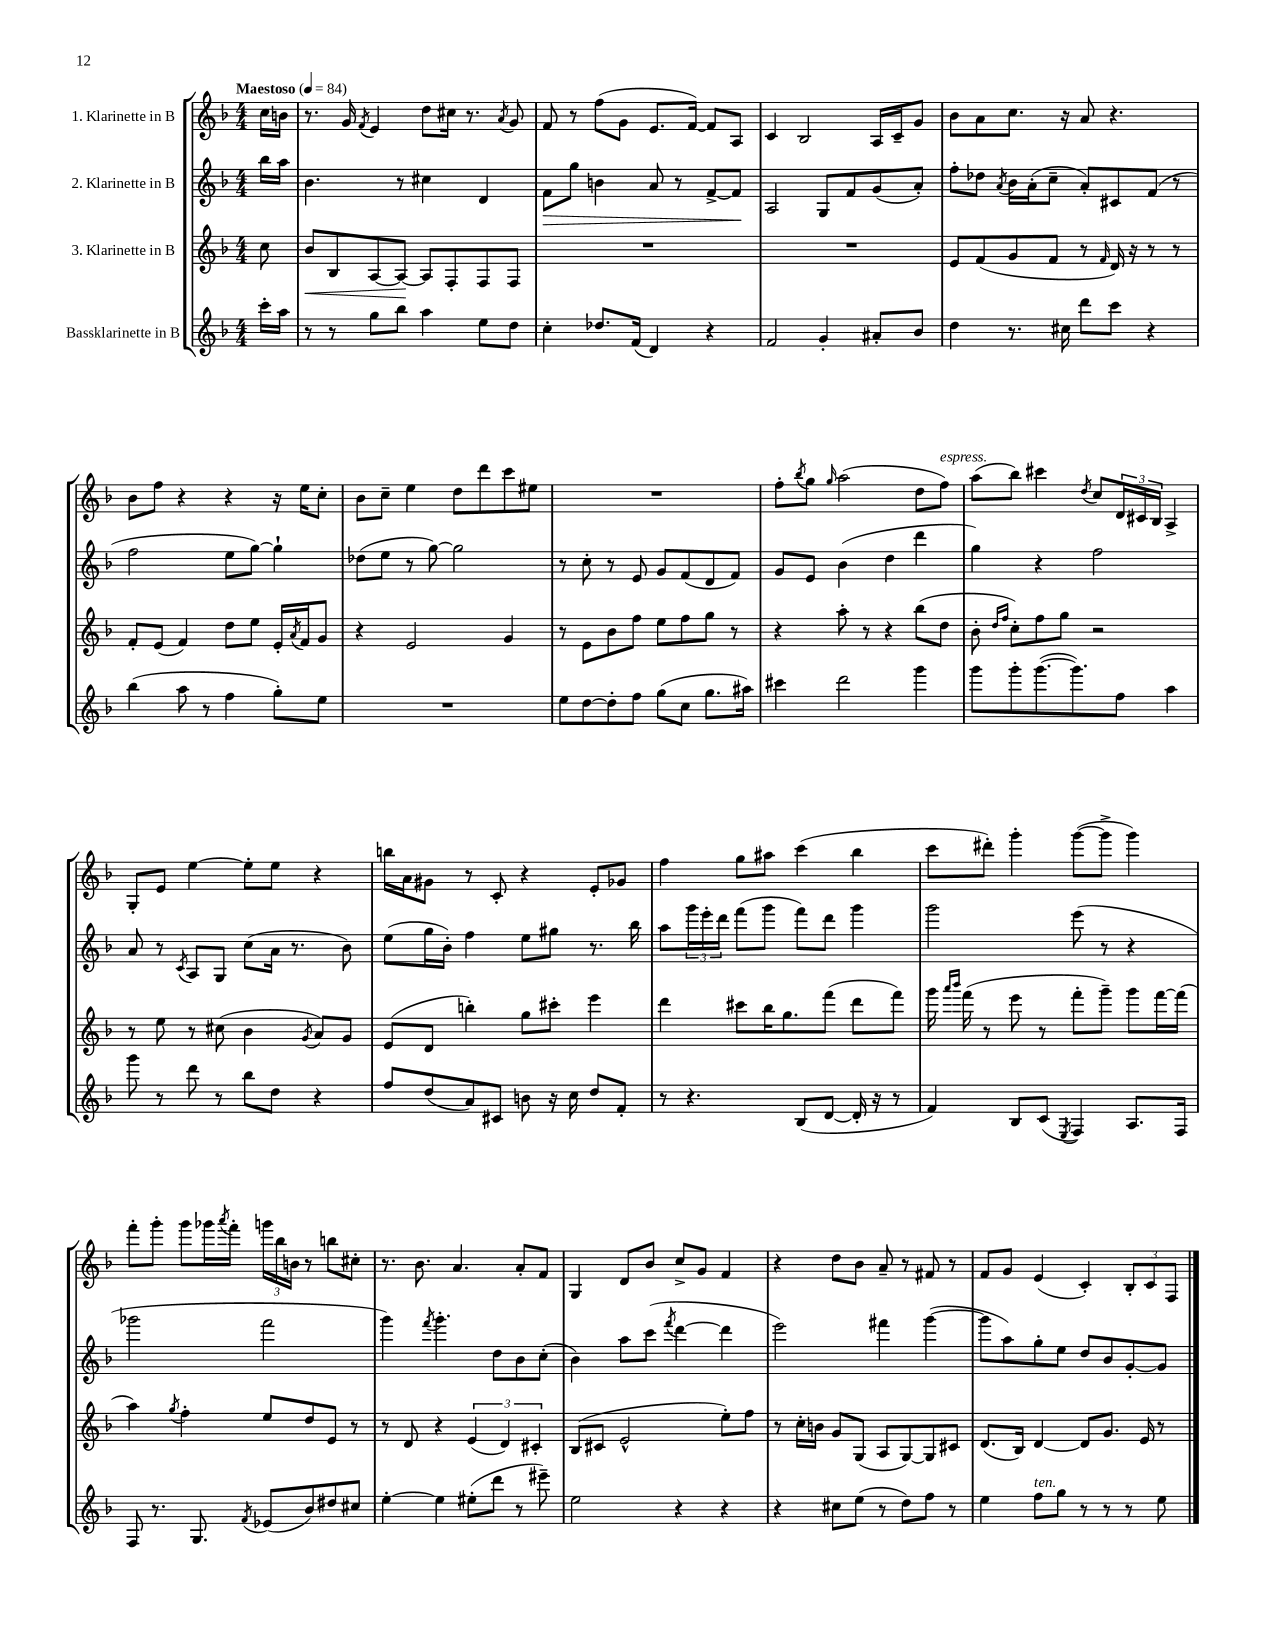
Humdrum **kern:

**kern	**kern	**kern	**kern
*staff4	*staff3	*staff2	*staff1
*clefG2	*clefG2	*clefG2	*clefG2
*k[b-]	*k[b-]	*k[b-]	*k[b-]
*M4/4	*M4/4	*M4/4	*M4/4
*MM84	*MM84	*MM84	*MM84
16ccc'	8cc	16bb-	16cc
16aa	.	16aa	16b
=	=	=	=
8r	8b-	4.b-	8.r
8r	8B-	.	.
.	.	.	16g
.	.	.	8qf
8gg	[8A	.	4e
8bb-	8A_	8r	.
4aa	8A]	4cc#	8dd
.	8F'	.	16cc#
.	.	.	8.r
8ee	8F	4d	.
.	.	.	8qa
8dd	8F	.	8g
=	=	=	=
4cc'	1r	8f	8f
.	.	8gg	8r
8.dd-	.	4b	(8ff
.	.	.	8g
(16f	.	.	.
4d)	.	8a	8.e
.	.	8r	.
.	.	.	[16f)
4r	.	[8f^	8f]
.	.	8f]	8A
=	=	=	=
2f	1r	2A	4c
.	.	.	2B-
4g'	.	8G	.
.	.	8f	.
8a#'	.	(8g	16A
.	.	.	16c~
8b-	.	8a')	8g
=	=	=	=
4dd	8e	8ff'	8b-
.	(8f	8dd-	8a
.	.	8qa	.
8.r	8g	16b-	8.cc
.	.	(16a'	.
.	8f	8cc~	.
16cc#	.	.	16r
8ddd	8r	8a')	8a
.	16qqf	.	.
8ccc	16d)	8c#	4.r
.	16r	.	.
4r	8r	(8f	.
.	8r	8r	.
=	=	=	=
(4bb-	8f'	2ff	8b-
.	(8e	.	8ff
8aa	4f)	.	4r
8r	.	.	.
4ff	8dd	8ee	4r
.	8ee	[8gg)	.
8gg')	16e'	4gg`]	16r
.	8qa	.	.
.	16f	.	16ee
8ee	8g	.	8cc'
=	=	=	=
1r	4r	(8dd-	8b-
.	.	8ee	8cc~
.	2e	8r	4ee
.	.	[8gg)	.
.	.	2gg]	8dd
.	.	.	8ddd
.	4g	.	8ccc
.	.	.	8ee#
=	=	=	=
8ee	8r	8r	1r
[8dd	8e	8cc'	.
8dd']	8b-	8r	.
8ff	8ff	8e	.
(8gg	8ee	8g	.
8cc	8ff	(8f	.
8.gg	8gg	8d	.
.	8r	8f)	.
16aa#)	.	.	.
=	=	=	=
4ccc#	4r	8g	8ff'
.	.	.	8qbb-
.	.	8e	8gg
.	.	.	16qqgg
2ddd	8aa'	(4b-	(2aa
.	8r	.	.
.	4r	4dd	.
4ggg	(8bb-	4ddd	8dd
.	8dd	.	8ff)
=	=	=	=
8ggg	8b-'	4gg)	(8aa
.	16qqdd	.	.
.	16qqff	.	.
8ggg'	8cc')	.	8bb-)
([8.ggg	8ff	4r	4ccc#
.	8gg	.	.
8.ggg])	.	.	.
.	.	.	8qdd
.	2r	2ff	8cc
8ff	.	.	24d
.	.	.	24c#
.	.	.	24B-
4aa	.	.	4A^
=	=	=	=
8ggg	8r	8a	8G'
8r	8ee	8r	8e
.	.	8qc	.
8ddd	8r	8A	[4ee
8r	(8cc#	8G	.
8bb-	4b-	(8cc	8ee']
8dd	.	16a	8ee
.	.	8.r	.
.	8qg	.	.
4r	8a)	.	4r
.	8g	8b-)	.
=	=	=	=
8ff	(8e	(8ee	16bb
.	.	.	16a
(8dd	8d	16gg	8g#
.	.	16b-')	.
8a)	4bb')	4ff	8r
8c#	.	.	8c'
8b	8gg	8ee	4r
16r	8ccc#'	8gg#	.
16cc	.	.	.
8dd	4eee	8.r	8e'
8f'	.	.	8g-
.	.	16bb-	.
=	=	=	=
8r	4ddd	8aa	4ff
4.r	.	24ggg	.
.	.	24eee'	.
.	.	24ddd	.
.	8ccc#	(8fff	8gg
.	16bb-	8ggg	8aa#
.	8.gg	.	.
(8B-	.	8fff)	(4ccc
[8d	(8fff	8ddd	.
16d']	8ddd	4ggg	4bb-
16r	.	.	.
8r	8fff)	.	.
=	=	=	=
4f)	16ggg	2ggg	8ccc
.	16qqaaa	.	.
.	16qqbbb-	.	.
.	(16fff	.	.
.	8r	.	8ddd#')
8B-	8eee	.	4ggg'
(8c	8r	.	.
8qE	.	.	.
4F)	8fff'	(8eee	([8ggg
.	8ggg~)	8r	8ggg^]
8.A	8ggg	4r	4ggg)
.	[16fff	.	.
16F	(16fff]	.	.
=	=	=	=
8F	4aa)	2ggg-	8fff'
8.r	.	.	8ggg'
.	8qgg	.	.
.	4ff'	.	8ggg
8.G	.	.	.
.	.	.	16ggg-
.	.	.	8qaaa
.	.	.	16fff'
8qf	.	.	.
(8e-	8ee	2fff	24ggg
.	.	.	24bb-
.	.	.	24b
8b-)	8dd	.	8r
8dd#	8e	.	8bb
8cc#	8r	.	8cc#'
=	=	=	=
[4ee'	8r	4ggg)	8.r
.	8d	.	.
.	.	.	8.b-
.	.	8qfff	.
4ee]	4r	4.ggg'	.
.	.	.	4.a
(8ee#'	(6e	.	.
8ddd	.	8dd	.
.	6d)	.	.
8r	.	8b-	8a'
.	6c#'	.	.
8eee#~)	.	(8cc'	8f
=	=	=	=
2ee	(8B-	4b-)	4G
.	8c#	.	.
.	2e^^	8aa	8d
.	.	(8ccc	8b-
.	.	8qfff	.
4r	.	[4ddd	8cc^
.	.	.	8g
4r	8ee')	4ddd]	4f
.	8ff	.	.
=	=	=	=
4r	8r	2eee)	4r
.	16cc'	.	.
.	16b	.	.
8cc#	8g	.	8dd
(8ee	(8G	.	8b-
8r	8A	4fff#	8a~
8dd)	[8G)	.	8r
8ff	8G]	([4ggg	8f#
8r	8c#	.	8r
=	=	=	=
4ee	(8.d	8ggg]	8f
.	.	8aa)	8g
.	16B-)	.	.
8ff	[4d	8gg'	(4e
8gg	.	8ee	.
8r	8d]	8dd	4c')
8r	8.g	8b-	.
8r	.	[8g'	12B-'
.	16e	.	.
.	.	.	12c
8ee	8r	8g]	.
.	.	.	12F
==	==	==	==
*-	*-	*-	*-
